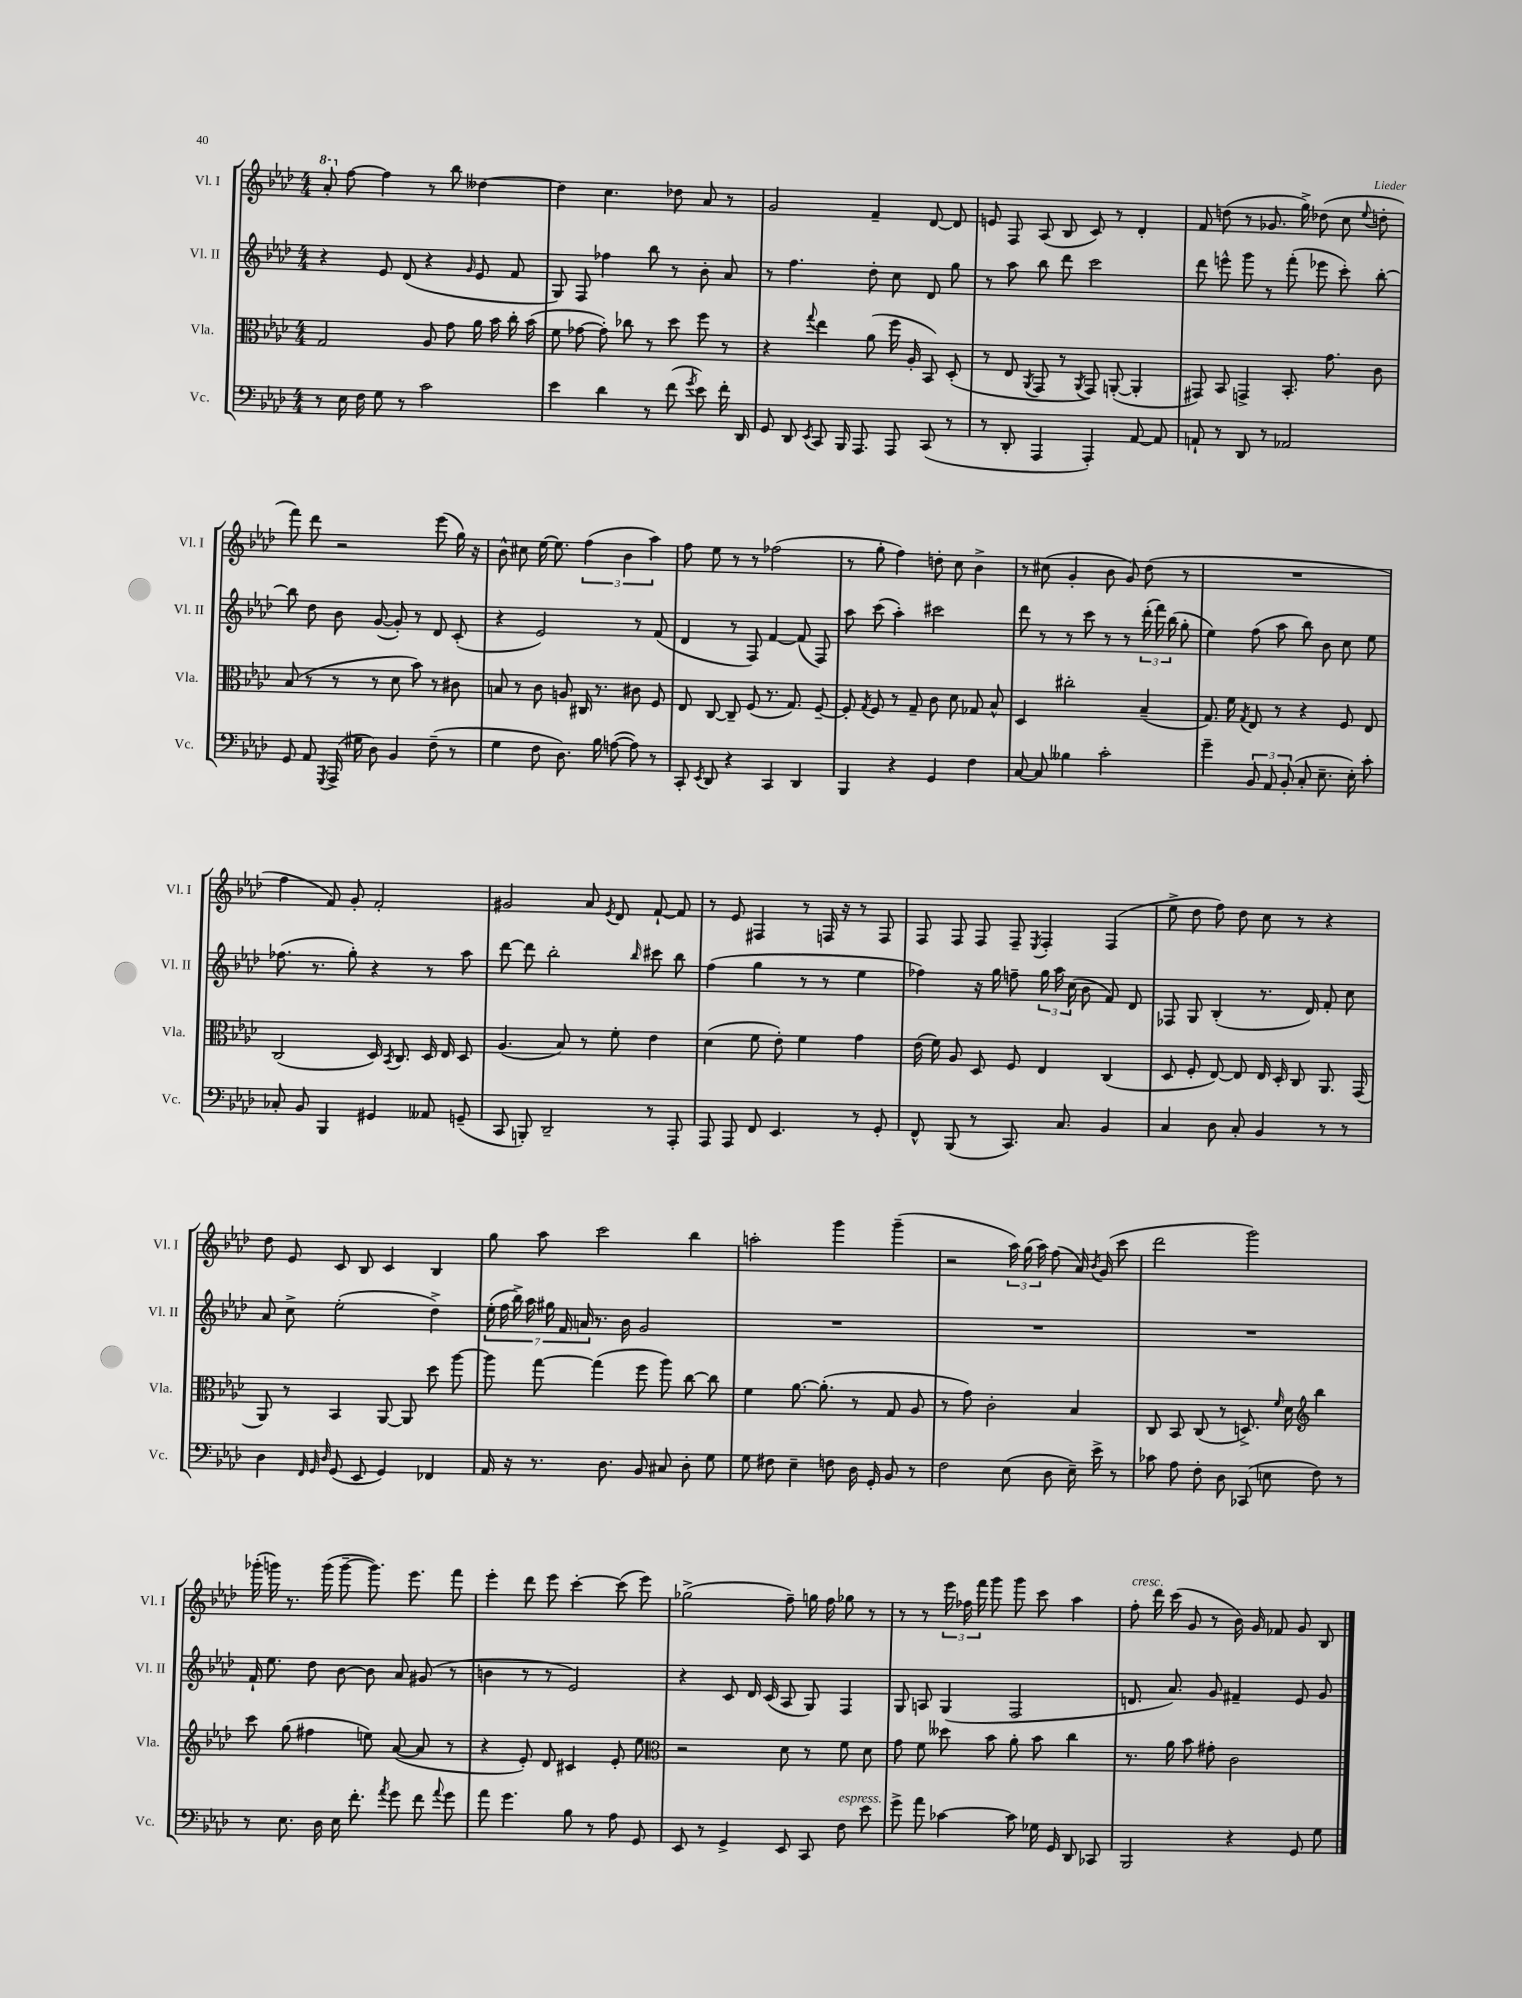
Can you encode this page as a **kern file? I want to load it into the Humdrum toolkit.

**kern	**kern	**kern	**kern
*staff4	*staff3	*staff2	*staff1
*clefF4	*clefC3	*clefG2	*clefG2
*k[b-e-a-d-]	*k[b-e-a-d-]	*k[b-e-a-d-]	*k[b-e-a-d-]
*M4/4	*M4/4	*M4/4	*M4/4
8r	2G	4r	8aa-'
16E-	.	.	[8ff
16F	.	.	.
8G	.	8e-	4ff]
8r	.	(8d-	.
2c	8A-	4r	8r
.	8g	.	8bb-
.	.	16qqg	.
.	16a-	8e-	[4dd--
.	16b-	.	.
.	16cc'	8f	.
.	(16b-	.	.
=	=	=	=
4e-	8f	8G)	4dd--]
.	[8g-	8F	.
4d-	8g-'])	4ff-	4.cc
.	8cc-	.	.
8r	8r	8bb-	.
(8f	8dd-	8r	8dd-
8qg	.	.	.
8e-)	8ff	8b-'	8a-
16f'	8r	8a-	8r
16DD-	.	.	.
=	=	=	=
8GG	4r	8r	2g
8DD-	.	4.ff	.
8qEE-	8qqgg	.	.
8CC	4ee-	.	.
16BBB-	.	.	.
8.AAA-	.	.	.
.	(8a-	8dd-'	4f~
8AAA-	16ff	8cc	.
.	16A-'	.	.
(8CC	8BB-)	8d-	[8d-
8r	(8D-'	8gg	8d-]
=	=	=	=
8r	8r	8r	8e
8DD-'	8E-	8aa-	8F
.	8qAA-	.	.
4AAA-	8GG	8bb-	(8A-
.	8r	8ddd-	8B-
.	8qAA-	.	.
4AAA-')	8GG)	2ccc	8c)
.	([8AA'	.	8r
[8AA-	4AA']	.	4d-'
8AA-]	.	.	.
=	=	=	=
8AA`	8GG#)	8ddd-	8f
8r	8BB-	8eee^^	(8dd
8DD-	4GG^	8ggg	8r
8r	.	8r	8.g-
2AA-	8.BB-'	(8fff'	.
.	.	.	16gg^)
.	.	8eee-	(8dd-
.	8.g	.	.
.	.	8ccc')	8cc
.	.	.	8qqee-
.	8c	[8bb-'	8dd'
=	=	=	=
8GG	(8B-	8bb-]	8fff)
8AA-	8r	8dd-	8ddd-
8qGGG	.	.	.
(16AAA-^	8r	8b-	2r
16G#	.	.	.
8D-)	8r	([8g	.
4BB-	8d-	8g'])	.
.	8b-)	8r	.
(8F~	8r	8d-	(8eee-
8r	8c#	(8c'	16gg)
.	.	.	16r
=	=	=	=
4G	8B	4r	8b-^^
.	8r	.	8cc#
8F	8c	2e-)	[16ee-
.	.	.	8.ee-]
8.D-)	8A	.	.
.	16C#	.	(6ff
16B-	8.r	.	.
([8A	.	.	.
.	.	.	6b-
8A])	8c#	8r	.
.	.	.	6aa-)
8r	8F	(8f	.
=	=	=	=
8CC'	8E-	4d-	8ff
8qEE-	.	.	.
8DD-	[8C	.	8ee-
4r	8C~]	8r	8r
.	(8F	8F)	8r
4CC	8.r	[4f	(2ff-
.	8.G)	.	.
4DD-	.	(8f]	.
.	[8F~	8F)	.
=	=	=	=
4BBB-	8F']	8aa-	8r
.	8qG	.	.
.	8F	(8ccc	8gg'
4r	8r	4aa-')	4ff)
.	8G~	.	.
4GG	8c	2ccc#	8dd'
.	8d-	.	8cc
4F	8G-	.	4b-^
.	8B-^^	.	.
=	=	=	=
[8C	4D-	8ddd-	8r
8C]	.	8r	(8cc#
4B--	2cc#'	8r	4g'
.	.	8ccc	.
2c'	.	8r	8b-
.	.	8r	8g)
.	(4B-~	(24ddd-'	(8dd-
.	.	24fff)	.
.	.	(24bb-	.
.	.	8gg'	8r
=	=	=	=
4g~	8.G)	4ee-)	1r
.	16f	.	.
.	8qG	.	.
12BB-	8E-	(8ff	.
12AA-	.	.	.
.	8r	8aa-	.
(12BB-'	.	.	.
8C'	4r	8bb-)	.
8.E-~	.	8b-	.
.	8F	8cc	.
16E-')	.	.	.
8c'	8E-	8ee-	.
=	=	=	=
8C-'	(2C	(8.ff-	4ff
8BB-	.	.	.
.	.	8.r	.
4BBB-	.	.	8f)
.	.	8gg')	8g'
4GG#	16D-)	4r	2f'
.	8qBB-	.	.
.	8.C	.	.
8AA--	16D-	8r	.
.	16E-	.	.
(8GG~	8D-	8aa-	.
=	=	=	=
8CC	(4.A-	[8ddd-	2g#
8BBB')	.	8ddd-]	.
2DD-~	.	2bb-'	.
.	8B-)	.	.
.	8r	.	8a-
.	.	.	8qe-
.	8f'	.	8d-
.	.	16qqbb-	.
8r	4e-	8ccc#	[8f`
8AAA-'	.	8bb-	8f]
=	=	=	=
8AAA-	(4d-	(4ff	8r
8AAA-	.	.	8e-
8FF	8f	4gg	4F#
4.EE-	8e-')	.	.
.	4f	8r	8r
.	.	8r	16F
.	.	.	16r
8r	4g	4ee-	8r
8GG'	.	.	8F
=	=	=	=
8FF^^	(16e-	4ff-)	8F
.	16f)	.	.
(8BBB-	8A-	.	8F
8r	8D-	16r	8F
.	.	16gg	.
8.CC)	8F	8ff~	8F~
.	.	.	8qE-
.	4E-	24gg	4F'
.	.	24aa-	.
8.C	.	.	.
.	.	(24cc	.
.	.	8b-	.
4BB-	(4C	8f)	(4F
.	.	8d-	.
=	=	=	=
4C	8D-	8F-	8ee-^
.	8F'	8G	8dd-
8D-	[8E-)	(4B-'	8ff)
8C'	8E-]	.	8dd-
4BB-	16E-	8.r	8cc
.	16D-'	.	.
.	8C	.	8r
.	.	16d-)	.
8r	8.AA-	8f'	4r
8r	.	8cc	.
.	(16GG	.	.
=	=	=	=
4D-	8AA-)	8a-	8dd-
.	8r	8cc^	8e-
32qqFF	.	.	.
32qqGG	.	.	.
32qqD-	.	.	.
(8GG	4BB-	(2ee-'	8c
8EE-	.	.	8B-
4GG)	[8AA-	.	4c
.	8AA-]	.	.
4FF-	8dd-	4dd-^)	4B-
.	[8aa-	.	.
=	=	=	=
16AA-	8aa-]	(28ee-'	8gg
.	.	28ff	.
16r	.	.	.
.	.	28bb-^)	.
.	.	28aa-	.
8.r	[8gg	.	8aa-
.	.	28gg#	.
.	.	28f	.
.	.	28a	.
.	(4gg]	8.r	2ccc
8.D-	.	.	.
.	.	16b-	.
8BB-	8ff	2g	.
8C#	8aa-)	.	.
8D-'	[8cc	.	4bb-
8G	8cc]	.	.
=	=	=	=
8G	4f	1r	2aa'
8F#	.	.	.
4E-~	[8.a-	.	.
.	(8.a-']	.	.
8F	.	.	4ggg
16D-	8r	.	.
16GG'	.	.	.
8BB-	8G	.	(4ggg~
8r	8A-	.	.
=	=	=	=
2F	8r	1r	2r
.	8g)	.	.
.	2c'	.	.
(8E-	.	.	24aa-)
.	.	.	(24gg
.	.	.	24aa-)
8D-	.	.	(8ff
16E-~)	4B-	.	16a-)
.	.	.	8qb-
16e-^	.	.	(16g
8r	.	.	8ccc
=	=	=	=
8c-	8C	1r	2ddd-
8A-	8BB-	.	.
8F'	(8C	.	.
8D-	8r	.	.
(8CC-	8.D^)	.	2ggg)
8E	.	.	.
.	16qqf	.	.
.	16d-	.	.
*	*clefG2	*	*
8F)	4bb-	.	.
8r	.	.	.
=	=	=	=
8r	8ccc	16f`	(16ggg-'
.	.	8.ee-	16ggg)
8.E-	(8gg	.	8.r
.	4ff#	8dd-	.
16D-	.	.	(16ggg
16E-	.	[8b-	[8ggg~
8.f'	.	.	.
.	8ee)	8b-]	8.ggg])
8qa-	.	.	.
8g	([8a-	8a-	.
.	.	.	8.eee-
8f	8a-]	(8g#	.
8qqa-	.	.	.
8g	8r	8r	8fff
=	=	=	=
8a-	4r	4b	4eee-'
4.g	.	.	.
.	8e-')	8r	8ddd-
.	8d-	8r	8eee-
8B-	4c#	2e-)	[4ccc'
8r	.	.	.
8A-	8e-'	.	(8ccc]
8GG	8ee-	.	8eee-)
=	=	=	=
*	*clefC3	*	*
8EE-	2r	4r	(2gg-^
8r	.	.	.
4GG^	.	8c	.
.	.	16d-	.
.	.	(16c	.
8EE-	8d-	8A-	8ff~)
8CC	8r	8G)	16gg
.	.	.	16ff
8F	8f	4F	8gg-
8e-	8d-	.	8r
=	=	=	=
8g^	8g	8G	8r
8a-	8f	8A	8r
[4c-	8dd--	(4G	24eee-
.	.	.	24ff-
.	.	.	24fff
.	8b-	.	8ggg
8c-]	8a-'	2F	8ggg
16G-	8b-	.	8ccc
16GG	.	.	.
8DD-	4cc	.	4aa-
8CC-	.	.	.
=	=	=	=
2BBB-	8.r	8.d	8ff'
.	.	.	16ddd-
.	16a-	8.a-)	(16ccc
.	8b-	.	8g
.	8g#'	8g	8r
4r	2c	4f#~	16b-)
.	.	.	16g
.	.	.	8f-
8GG	.	8e-	8g
8G	.	8g	8B-
==	==	==	==
*-	*-	*-	*-
